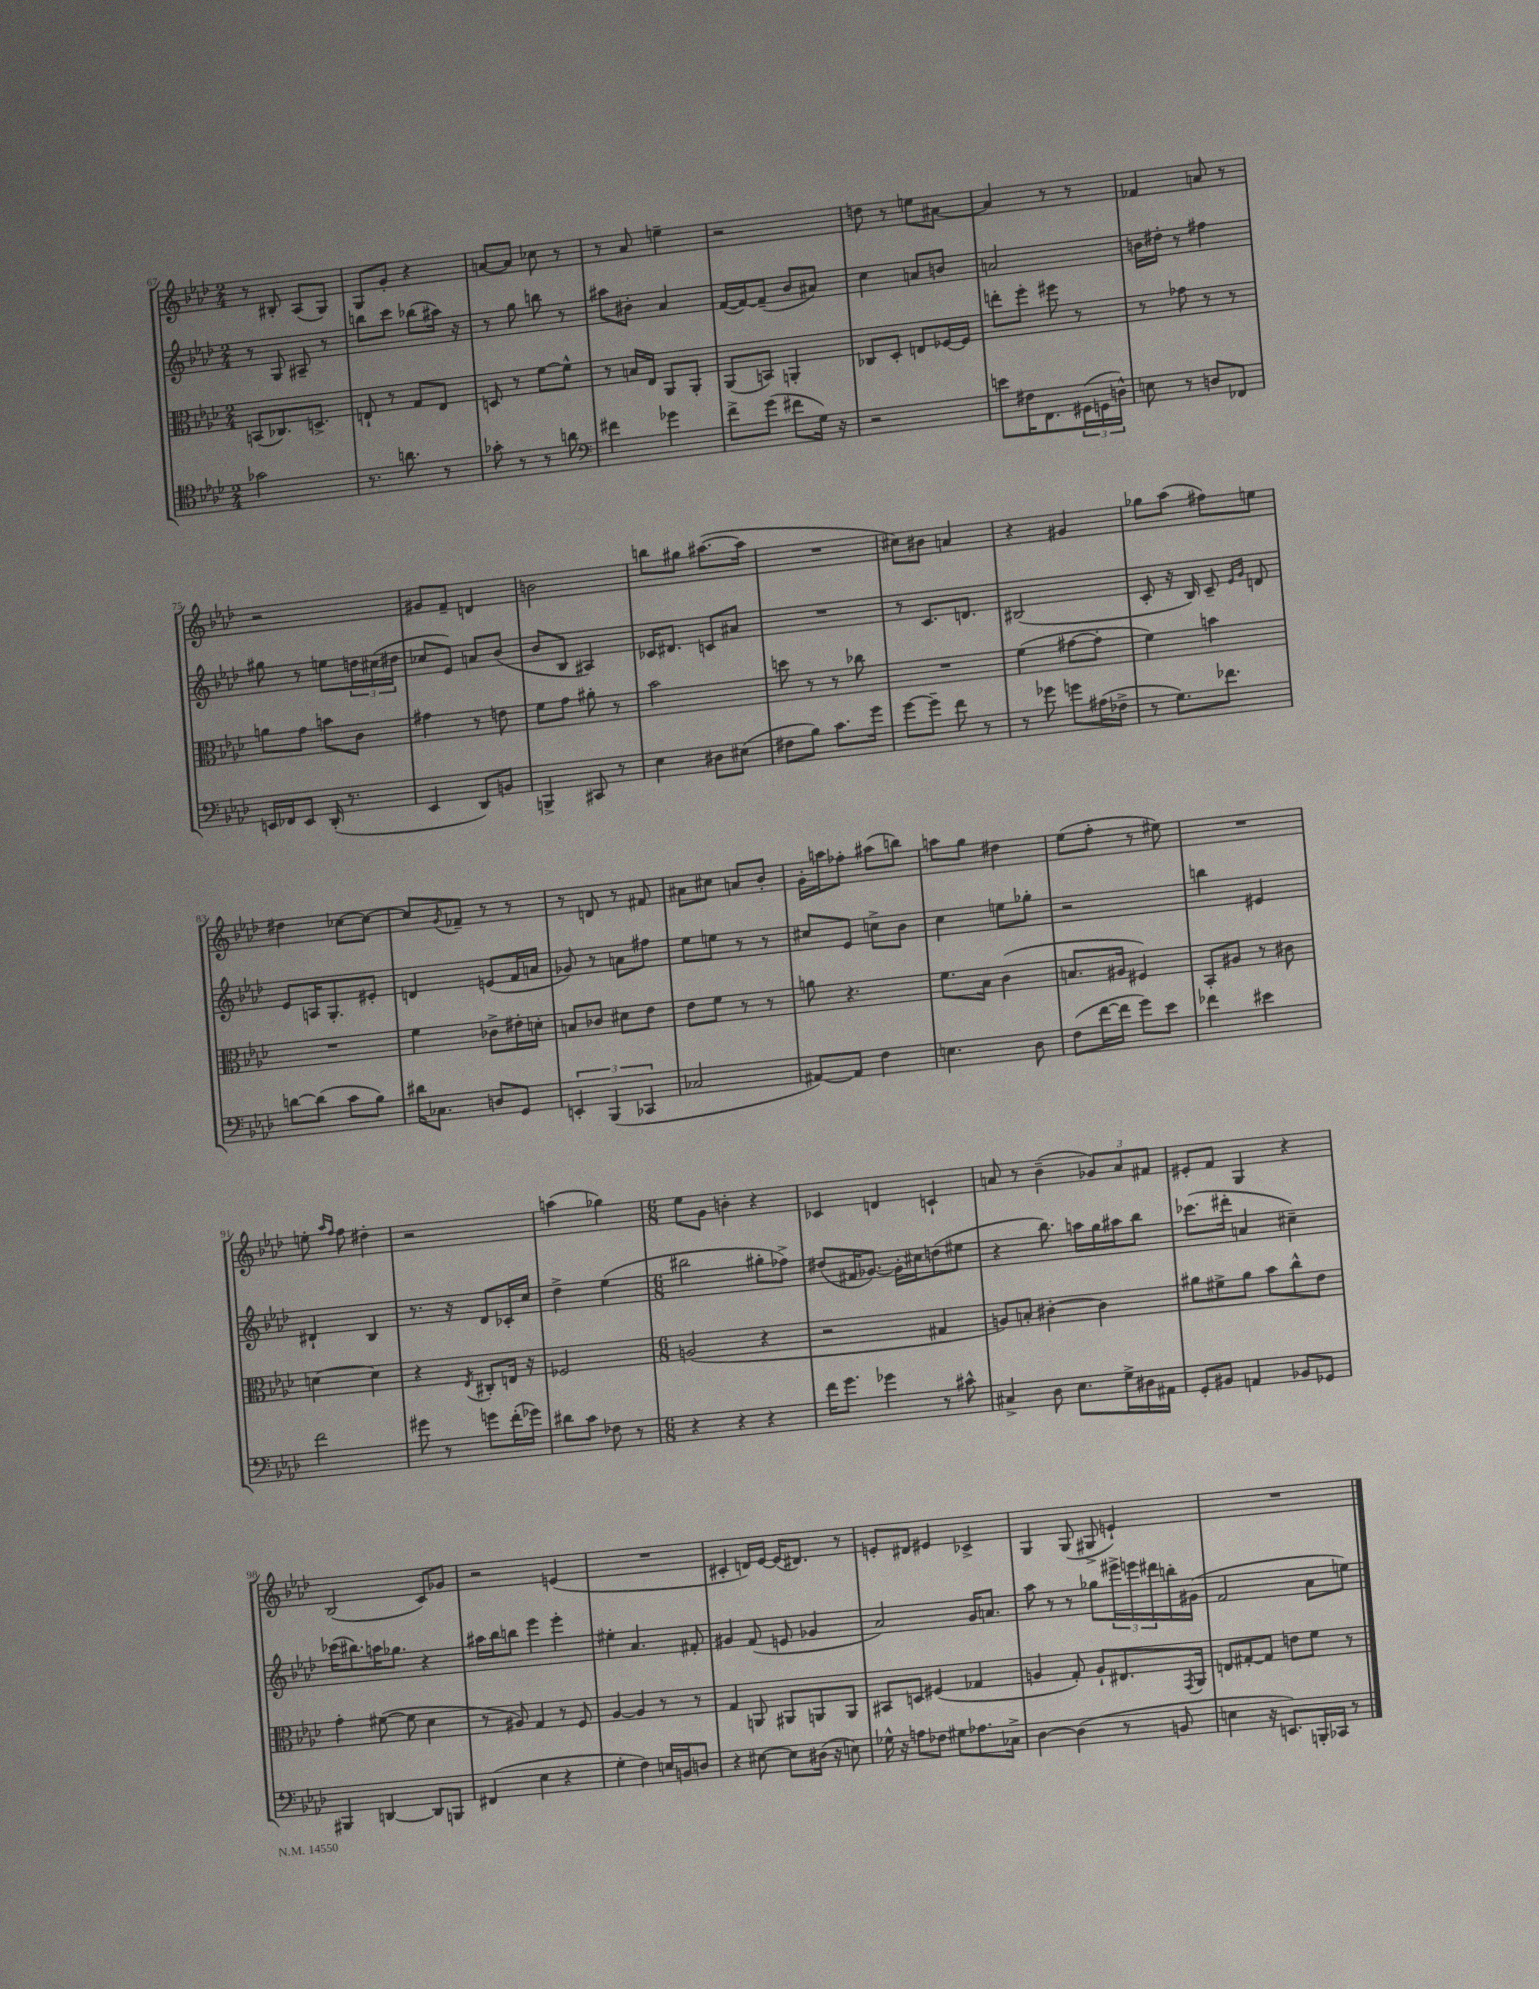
<<
\new StaffGroup <<
\new Staff = "s0" {
    \clef treble \key aes \major \numericTimeSignature \time 2/4
    r8 bis8-. aes8( g8) |
    g8 g'8-. r4 |
    a'8~ a'8 ces''8 r8 |
    r8 aes'8 e''4-- |
    r2 |
    d''8 r8 e''8 ais'8~ |
    ais'4 r8 r8 |
    fes'4 a'8 r8 |
    r2 |
    gis'8 f'8-- d'4 |
    b'2 |
    b''8 gis''8 ais''8.~( ais''16 |
    R2 |
    cis''8) bis'8 a'4 |
    r4 gis'4 |
    ges''8 aes''8( fis''8) e''8 |
    dis''4 ces''8~ ces''8~ |
    ces''8 \acciaccatura { g'8 } fes'8-- r8 r8 |
    r8 d'8 r8 fis'8 |
    ais'8 cis''8 a'8 bes'8-. |
    g'16-. a''16 fes''8-. ais''8( b''8) |
    a''8 g''8 dis''4 |
    ees''8( f''8-. r8 eis''8) |
    R2 |
    e''8-. \grace { aes''16 f''16 } f''8 dis''4-. |
    r2 |
    a''4( ges''4) |
    \numericTimeSignature \time 6/8 ees''8 g'8 b'4-. r4 |
    ces'4 d'4 c'4-! |
    a'8 r8 bes'4--( \tuplet 3/2 { ges'8) a'8 fis'8 } |
    eis'8-. f'8 g4 r4 |
    bes2( c'8) ges'8 |
    r2 e'4( |
    R2. |
    cis'4-. d'16) ees'16~ ees'16( dis'8.) r8 |
    e'8-. dis'8 eis'4 ces'4-> |
    g4 g8( gis8-> e'4-!) |
    R2. \bar "|." |
}
\new Staff = "s1" {
    \clef treble \key aes \major \numericTimeSignature \time 2/4
    r8 g8 ais8-- r8 |
    b''8 c'''8 bes''8( ais''16) r16 |
    r8 g''8 b''8 r8 |
    ais''8 bis'8-. aes'4 |
    f'16~( f'16~) f'8--( bes'8 ais'8) |
    c''4 a'8 b'8 |
    a'2 |
    b'16 dis''16-. r8 fis''4 |
    gis''8 r8 e''8 \tuplet 3/2 { d''16 cis''16( dis''16 } |
    ces''8 ees'8) a'8 bes'8( |
    bes'8 bes8 ais4) |
    ces'16 dis'8. c'8 ais'8 |
    R2 |
    r8 c'8. d'8. |
    bis2( |
    c'8-. r16 bes16) c'8-- \grace { ees'16 g'16 } d'8 |
    ees'8 a16 g8.-. eis'8-. |
    d'4 e'8( f'16 a'16 |
    ges'8) r8 a'8 fis''8 |
    ees''8 e''8 r8 r8 |
    cis''8 ees'8 c''8-> bes'8 |
    c''4 e''8 ges''8-. |
    r2 |
    b''4 eis'4 |
    dis'4-! bes4 |
    r8. r16 des'8 ces'16-. c''16 |
    des''4-> ees''4( |
    \numericTimeSignature \time 6/8 bis''2 gis''8-. fes''8->) |
    dis''8( fis'16 ges'8.~) ges'16-. cis''16 d''8( eis''8 |
    r4 bes''8.) a''16 g''16 ais''16 bes''8 |
    ces'''8.( dis'''16-. a'4 cis''4--) |
    ces'''16( bis''8.) a''16 ges''8. r4 |
    ais''16 bes''16 b''8 ees'''4 ees'''4-. |
    eis''4-. aes'4. fis'8-. |
    gis'4 f'8( e'8 ges'4 |
    aes'2) g'16 a'8. |
    aes''8 r8 r8 ges''8 \tuplet 3/2 { eis'''16-> e'''16 dis'''16 } b''16-. gis'16( |
    f'2 aes'8 e''8) \bar "|." |
}
\new Staff = "s2" {
    \clef alto \key aes \major \numericTimeSignature \time 2/4
    b,8( ces8.) d8.-> |
    e8-! r8 g8 e8 |
    d8 r8 f'8~ f'8-^ |
    r8 b16 ees16 aes,8 aes,8-. |
    aes,8( b,8) a,4-. |
    ces8 des8-. e8 fes16~ fes16 |
    e''8-. f''8-. fis''8 r8 |
    r8 ges'8 r8 r8 |
    a'8 g'8 b'8 c'8 |
    gis'4 r8 e'8 |
    f'8 g'8 ais'8-. r8 |
    bes'2 |
    d''8 r8 r8 ces''8 |
    R2 |
    f'4( gis'8~ gis'8-. |
    f'4) b'4 |
    R2 |
    f'4 ces'8-> eis'16-. d'16-. |
    b8 ces'8 dis'8 ees'8 |
    ees'8 f'8 r8 r8 |
    a'8 r4. |
    f'8. bes16 c'4( |
    b8. ais16 fis4) |
    bes,8-. ais8 r8 cis'8 |
    d'4~ d'4 |
    r4 \acciaccatura { ees8 } cis8-. e16 r16 |
    fes2 |
    \numericTimeSignature \time 6/8 a2( r4 |
    r2 gis4 |
    a8) b8-. cis'4~-. cis'4 |
    ais'8 fis'8-> ais'8 bes'8 c''8-^ ees'8 |
    g'4-. fis'8~( fis'8 des'4 |
    r8 ais8) g4 r8 f8 |
    aes4~ aes4 r8 r8 |
    g4 a,8 ais,8 a,8 a,8 |
    bis,8 d8 fis4( ges4 |
    a4 g8-.) a8-! eis8. \acciaccatura { g,8 } aes,16 |
    e8 gis8~-. gis8 e'8 f'8 r8 \bar "|." |
}
\new Staff = "s3" {
    \clef tenor \key aes \major \numericTimeSignature \time 2/4
    ges'2 |
    r8. a'8. r8 |
    ges'8-. r8 r8 a'8 |
    \clef bass fis'4 ges'4 |
    f'8-> g'8( fis'8 g16) r16 |
    r2 |
    e'8 fis16 f,8. \tuplet 3/2 { gis,16( g,16 d16-^) } |
    e8 r8 d8 fes,8 |
    e,16 fes,16 e,8 des,16-.( r8. |
    ees,4 des,8) b,8 |
    b,,4-> cis,8 r8 |
    ees4 dis8 eis8( |
    fis8 bes8) c'8. g'16 |
    g'8~ g'8-- f'8 r8 |
    r8 ges'8 g'8 ais16( fes16-> |
    r8 g8.) fes'8. |
    d'8~ d'8( c'8 bes8) |
    dis'16 ces8. d8 g,8 |
    \tuplet 3/2 { e,4-. bes,,4( ces,4 } |
    ces2 |
    ais,8~) ais,8 f4 |
    e4. des8 |
    f8( f'16~ f'16 g'8) ees'8 |
    fes'4 eis'4 |
    f'2 |
    gis'8 r8 g'8 f'16-.( ges'16) |
    dis'8 c'8 fes8 r8 |
    \numericTimeSignature \time 6/8 r4 r4 r4 |
    f'16 g'8. ges'4 r8 cis'8-^ |
    cis4-> des8 ees8. g16-> dis16 ais,16 |
    g,8-. bis,8 a,4 bes,8 ges,8 |
    bis,,4 d,4~ d,8 b,,8 |
    fis,4( ees4 r4 |
    g4-. f4) e16 b,16 d8 |
    r4 eis8~ eis8 dis16( r16 e8) |
    ges16-^ r16 a8 fes8 gis8 aes8. ces16-> |
    des4~ des4( r8 b,8 |
    e4 r16 e,8.) b,,16-. ces,16 r8 \bar "|." |
}
>>
>>
\layout { \context { \Score currentBarNumber = #67 } }
